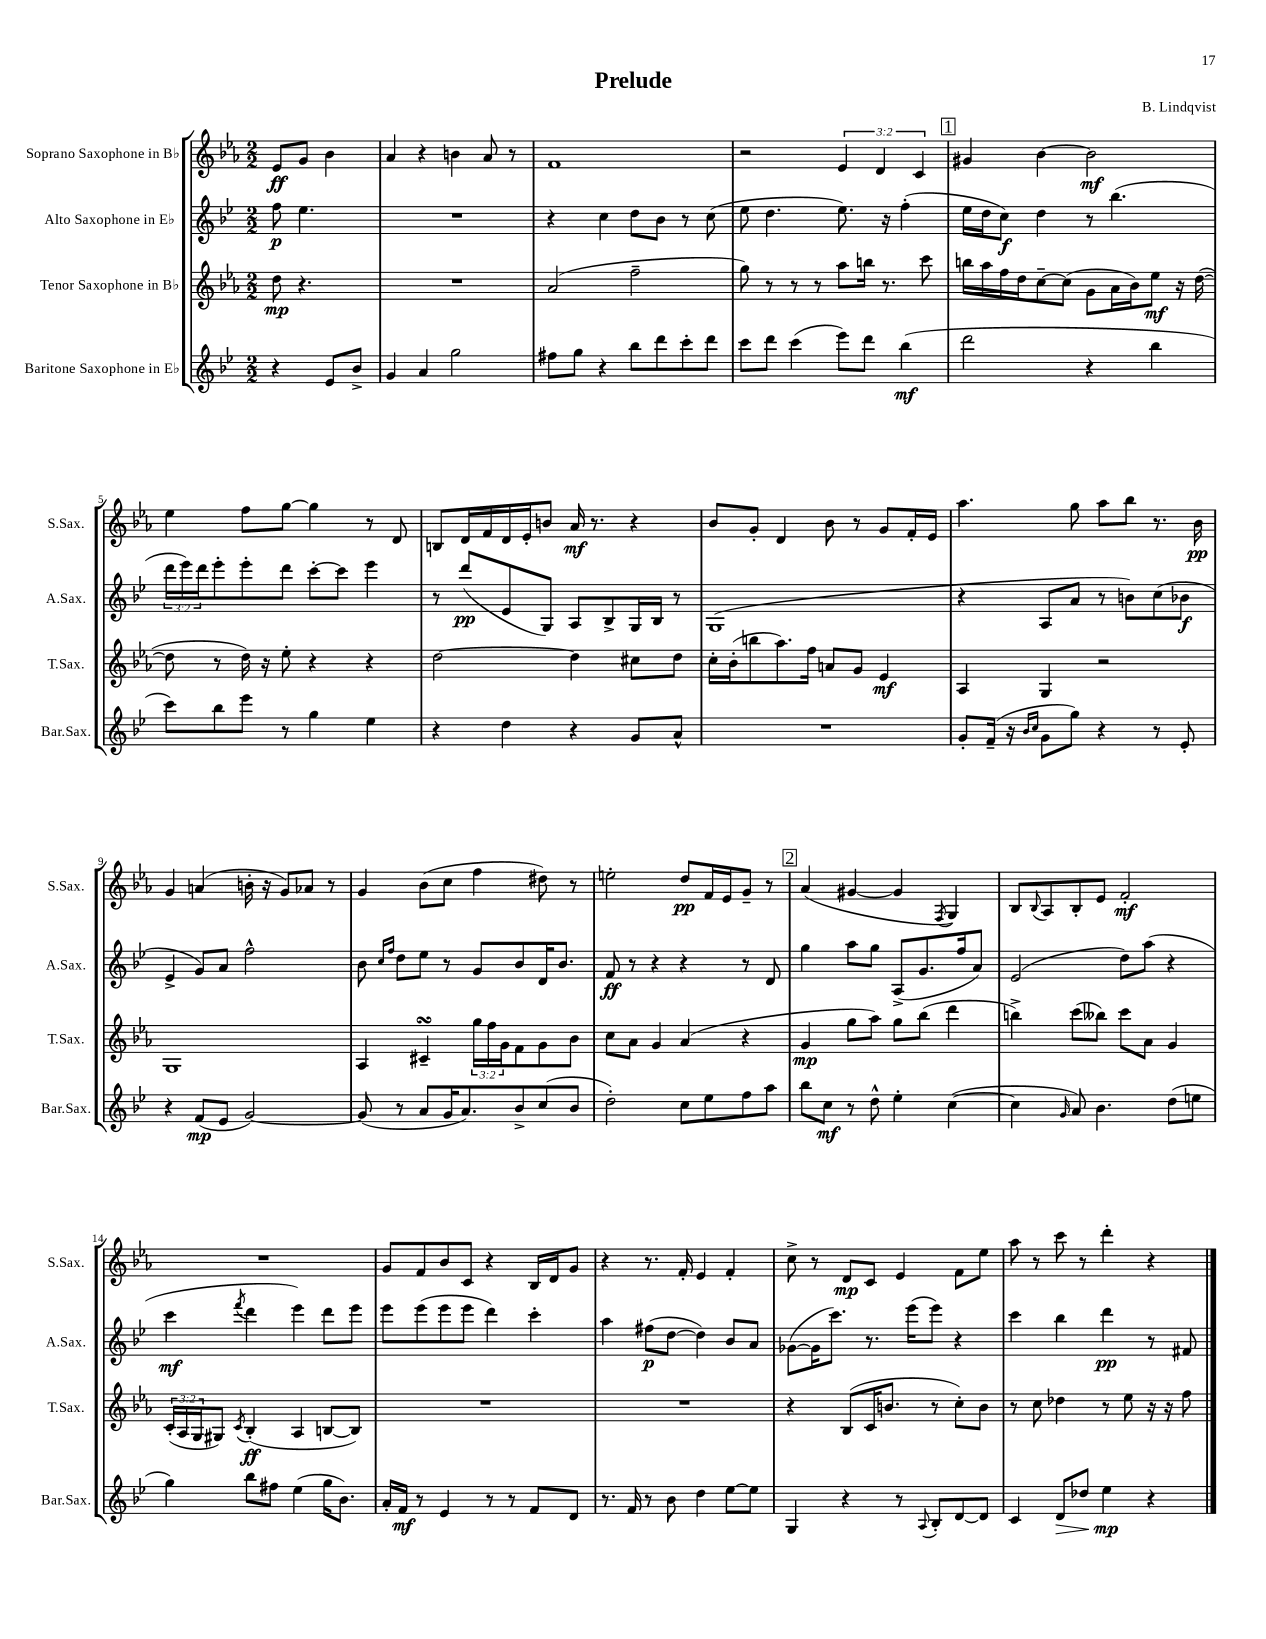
\header { title = "Prelude" composer = "B. Lindqvist" }
<<
\new StaffGroup <<
\new Staff = "s0" \with { instrumentName = "Soprano Saxophone in Bb" shortInstrumentName = "S.Sax." } {
    \clef treble \key ees \major \numericTimeSignature \time 2/2 \override Staff.TupletNumber.text = #tuplet-number::calc-fraction-text \partial 2
    ees'8\ff g'8 bes'4 |
    aes'4 r4 b'4 aes'8 r8 |
    f'1 |
    r2 \tuplet 3/2 { ees'4 d'4 c'4 } |
    \mark \markup { \box "1" } gis'4 bes'4~ bes'2\mf |
    ees''4 f''8 g''8~ g''4 r8 d'8 |
    b8 d'16 f'16 d'16 ees'16-. b'8 aes'16\mf r8. r4 |
    bes'8 g'8-. d'4 bes'8 r8 g'8 f'16-. ees'16 |
    aes''4. g''8 aes''8 bes''8 r8. bes'16\pp |
    g'4 a'4( b'16-. r16 g'8) aes'8 r8 |
    g'4 bes'8( c''8 f''4 dis''8) r8 |
    e''2-. d''8\pp f'16 ees'16 g'8-- r8 |
    \mark \markup { \box "2" } aes'4( gis'4~ gis'4 \acciaccatura { f8 } g4) |
    bes8 \appoggiatura { bes8 } aes8 bes8-. ees'8 f'2-.\mf |
    R1 |
    g'8 f'8 bes'8 c'8 r4 bes16 d'16 g'8 |
    r4 r8. f'16-. ees'4 f'4-. |
    c''8-> r8 d'8\mp c'8 ees'4 f'8 ees''8 |
    aes''8 r8 c'''8 r8 d'''4-. r4 \bar "|." |
}
\new Staff = "s1" \with { instrumentName = "Alto Saxophone in Eb" shortInstrumentName = "A.Sax." } {
    \clef treble \key bes \major \numericTimeSignature \time 2/2 \override Staff.TupletNumber.text = #tuplet-number::calc-fraction-text \partial 2
    f''8\p ees''4. |
    R1 |
    r4 c''4 d''8 bes'8 r8 c''8( |
    ees''8 d''4. ees''8.) r16 f''4-.( |
    \mark \markup { \box "1" } ees''16 d''16 c''8\f) d''4 r8 bes''4.( |
    \tuplet 3/2 { d'''16 ees'''16) d'''16 } ees'''8-. ees'''8-. d'''8 c'''8~-. c'''8 ees'''4 |
    r8 d'''8\pp( ees'8 g8) a8 bes8-> g16 bes16 r8 |
    g1( |
    r4 a8 a'8 r8 b'8) c''8( bes'8\f |
    ees'4-> g'8) a'8 f''2-^ |
    bes'8 \grace { c''16 f''16 } d''8 ees''8 r8 g'8 bes'8 d'16 bes'8. |
    f'8\ff r8 r4 r4 r8 d'8 |
    \mark \markup { \box "2" } g''4 a''8 g''8 a8->( g'8. f''16 a'8) |
    ees'2( d''8) a''8( r4 |
    c'''4\mf \acciaccatura { f'''8 } d'''4 ees'''4) d'''8 ees'''8 |
    ees'''8 ees'''8( ees'''8 ees'''8 d'''4) c'''4-. |
    a''4 fis''8\p( d''8~ d''4) bes'8 a'8 |
    ges'8~( ges'16 c'''8.) r8. ees'''16( ees'''8) r4 |
    c'''4 bes''4 d'''4\pp r8 fis'8 \bar "|." |
}
\new Staff = "s2" \with { instrumentName = "Tenor Saxophone in Bb" shortInstrumentName = "T.Sax." } {
    \clef treble \key ees \major \numericTimeSignature \time 2/2 \override Staff.TupletNumber.text = #tuplet-number::calc-fraction-text \partial 2
    d''8\mp r4. |
    R1 |
    aes'2( f''2-- |
    g''8) r8 r8 r8 aes''8 b''16 r8. c'''8 |
    \mark \markup { \box "1" } b''16 aes''16 f''16 d''16 c''8~-- c''8( g'8 aes'16 bes'16) ees''8\mf r16 d''16~( |
    d''8 r8 d''16) r16 ees''8-. r4 r4 |
    d''2~ d''4 cis''8 d''8 |
    c''16-. bes'16-.( b''8 aes''8.) f''16 a'8 g'8 ees'4\mf |
    aes4 g4 r2 |
    g1 |
    aes4 cis'4--\turn \tuplet 3/2 { g''16 f''16 g'16 } f'8 g'8 bes'8 |
    c''8 aes'8 g'4 aes'4( r4 |
    \mark \markup { \box "2" } g'4\mp g''8 aes''8) g''8 bes''8( d'''4 |
    b''4->) c'''8( beses''8) c'''8 aes'8 g'4 |
    \tuplet 3/2 { c'16-.( aes16 g16 } gis8) \acciaccatura { c'8 } bes4-.\ff( aes4 b8~ b8) |
    R1 |
    R1 |
    r4 bes8( c'16 b'8. r8 c''8-.) b'8 |
    r8 c''8 des''4 r8 ees''8 r16 r16 f''8 \bar "|." |
}
\new Staff = "s3" \with { instrumentName = "Baritone Saxophone in Eb" shortInstrumentName = "Bar.Sax." } {
    \clef treble \key bes \major \numericTimeSignature \time 2/2 \partial 2
    r4 ees'8 bes'8-> |
    g'4 a'4 g''2 |
    fis''8 g''8 r4 bes''8 d'''8 c'''8-. d'''8 |
    c'''8 d'''8 c'''4( ees'''8) d'''8 bes''4\mf( |
    \mark \markup { \box "1" } d'''2 r4 bes''4 |
    c'''8) bes''8 ees'''8 r8 g''4 ees''4 |
    r4 d''4 r4 g'8 a'8-^ |
    R1 |
    g'8-. f'16--( r16 \grace { bes'16 c''16 } g'8 g''8) r4 r8 ees'8-. |
    r4 f'8\mp( ees'8 g'2~) |
    g'8( r8 a'8 g'16 a'8.) bes'8-> c''8( bes'8 |
    d''2-.) c''8 ees''8 f''8 a''8 |
    \mark \markup { \box "2" } bes''8 c''8\mf r8 d''8-^ ees''4-. c''4~( |
    c''4 \grace { g'16 } a'8) bes'4. d''8( e''8 |
    g''4) bes''8 fis''8 ees''4( g''16 bes'8.) |
    a'16-. f'16\mf r8 ees'4 r8 r8 f'8 d'8 |
    r8. f'16 r8 bes'8 d''4 ees''8~ ees''8 |
    g4 r4 r8 \appoggiatura { a8 } bes8-. d'8~ d'8 |
    c'4 d'8\> des''8 ees''4\mp\! r4 \bar "|." |
}
>>
>>
